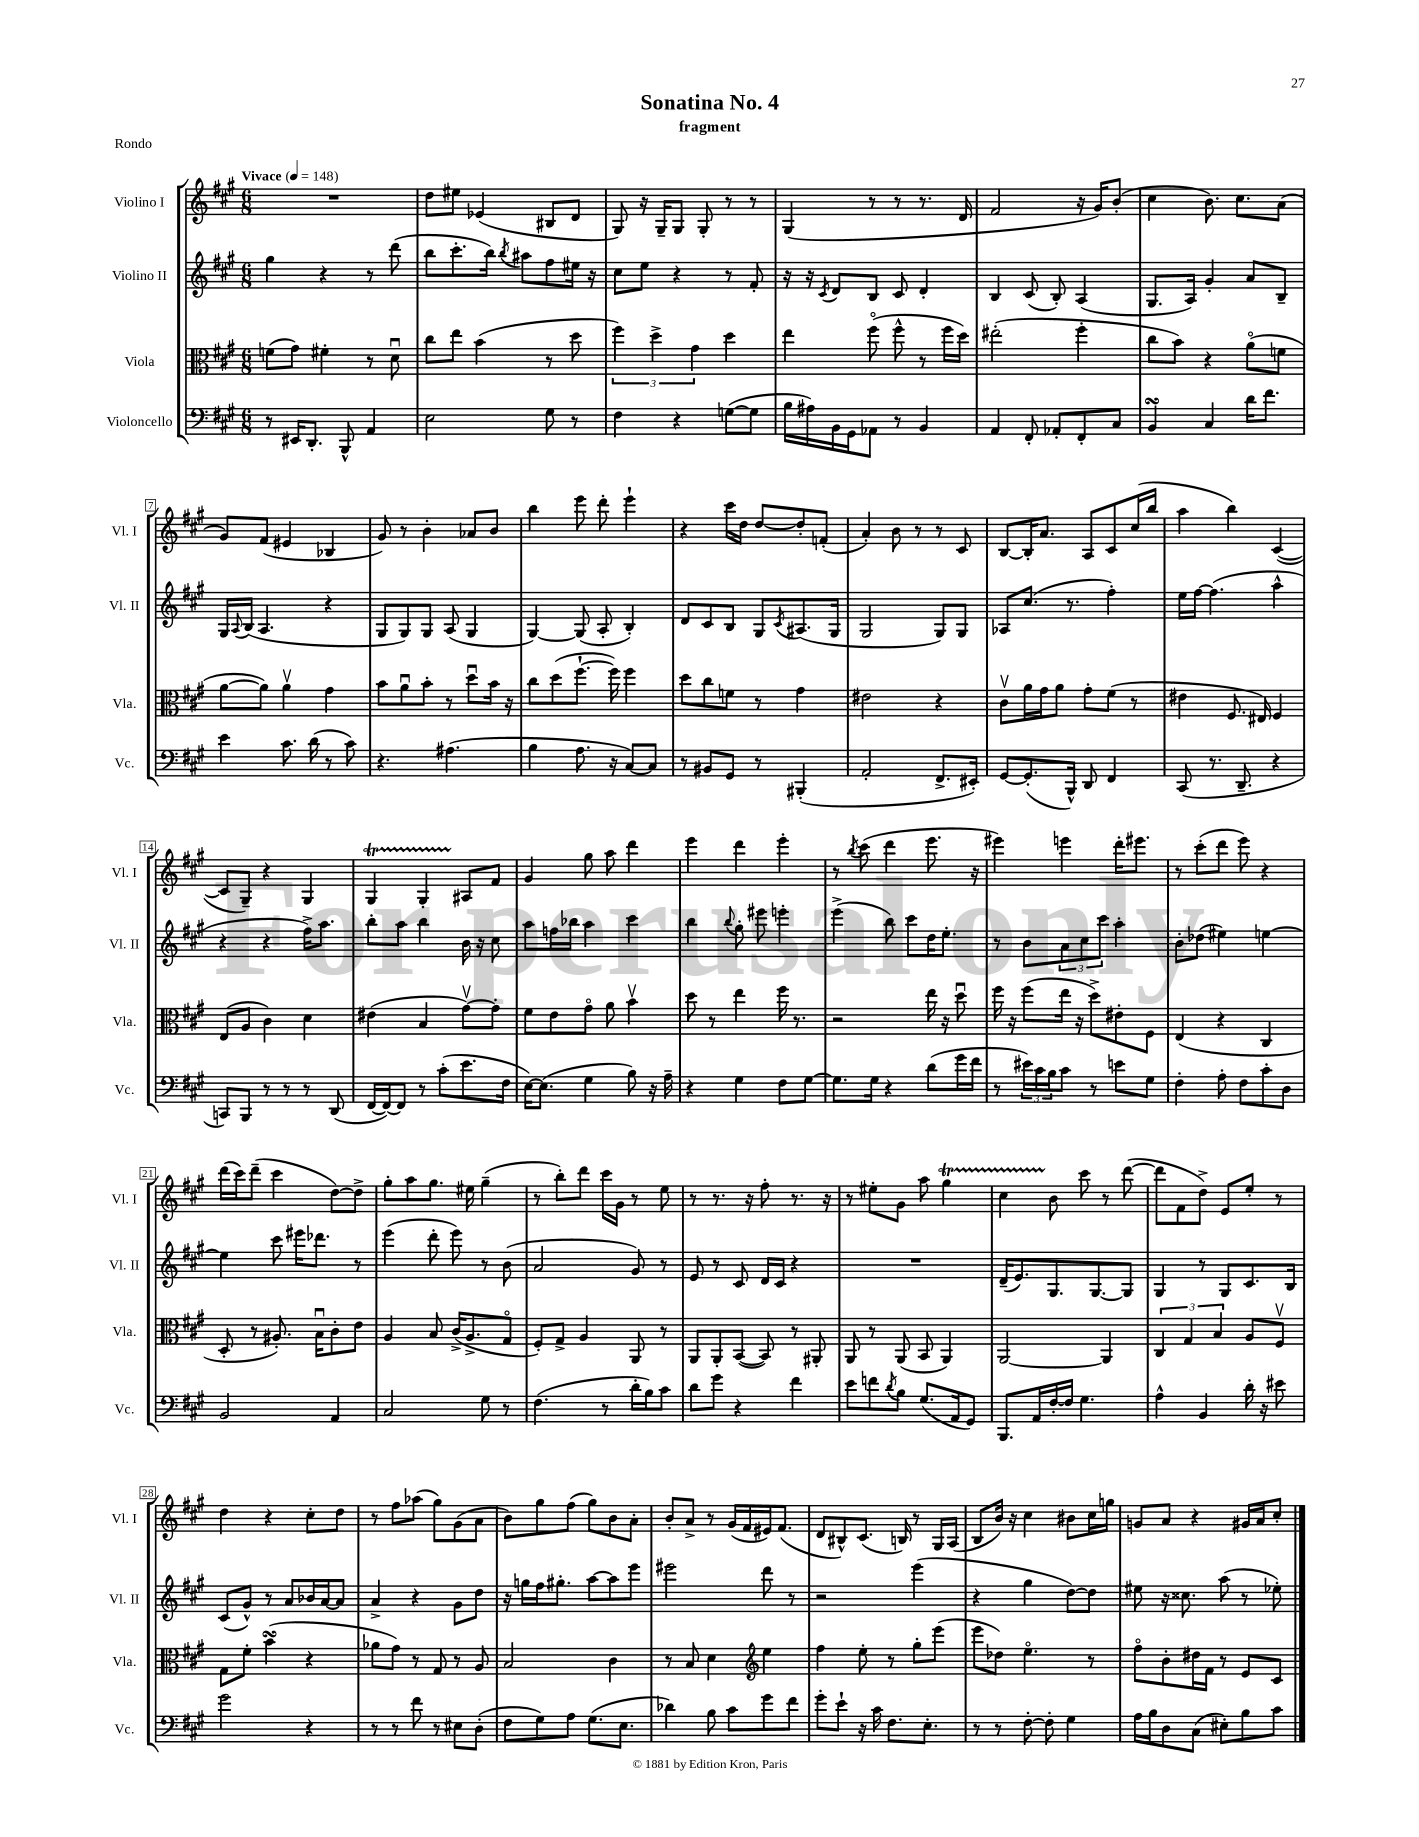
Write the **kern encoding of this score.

**kern	**kern	**kern	**kern
*part4	*part3	*part2	*part1
*staff4	*staff3	*staff2	*staff1
*I"Violoncello	*I"Viola	*I"Violino II	*I"Violino I
*I'Vc.	*I'Vla.	*I'Vl. II	*I'Vl. I
*clefF4	*clefC3	*clefG2	*clefG2
*k[f#c#g#]	*k[f#c#g#]	*k[f#c#g#]	*k[f#c#g#]
*M6/8	*M6/8	*M6/8	*M6/8
*MM148	*MM148	*MM148	*MM148
=1	=1	=1	=1
!	!	!	!LO:TX:a:B:t=Vivace
8r	(8fn\L	4gg#\	2.r
16EE#X/KL	8g#\J)	.	.
8.DD'/J	.	.	.
.	4f#X'\	4r	.
8BBB^^/	.	.	.
4AA/	8r	8r	.
.	8du\	(8ddd\	.
=2	=2	=2	=2
2E\	8cc#\L	8bb\L	8dd\L
.	8ee\J	8.ccc#'\	8ee#X\J
.	(4b\	.	(4e-X/
.	.	16bb\Jk)	.
.	.	8qbb/	.
.	.	8aa#X\L	.
8G#\	8r	8ff#\	8B#X/L
8r	8dd\	16ee#X\Jk	8d/J
.	.	16r	.
=3	=3	=3	=3
4F#\	6ff#\)	8cc#\L	8G#/)
.	.	8ee\J	16r
.	6dd^\	.	.
.	.	.	16G#~/KL
4r	.	4r	8G#/J
.	6g#\	.	.
.	.	.	8G#'/
([8Gn\L	4dd\	8r	8r
8G\J]	.	8f#'/	8r
=4	=4	=4	=4
16B\LL	4ee\	16r	(4G#/
16A#X\)	.	16r	.
.	.	8qc#/	.
16BB\	.	8d/L	.
16GG#\J	.	.	.
8AA-X\J	(8ff#\	8B/J	8r
8r	8ff#^^\	8c#/	8r
4BB/	8r	4d'/	8.r
.	16ff#\LL	.	.
.	16dd\JJ)	.	16d/
=5	=5	=5	=5
4AA/	(2ee#X'\	4B/	2f#/
8FF#'/	.	(8c#/	.
8AA-X'/L	.	8B'/)	.
8FF#'/	4ff#'\	(4A/	16r
.	.	.	16g#/KL)
8C#/J	.	.	(8b'/J
=6	=6	=6	=6
4BBsSSS/	8cc#\L	8.G#/L	4cc#\
.	8b\J)	.	.
.	.	16A/Jk)	.
4C#/	4r	4g#'/	8.b\)
.	.	.	8.cc#\L
16d\KL	(8a\L	8a/L	.
8.f#\J	.	.	.
.	8fn\J	8B~/J	(8a\J
!!LO:LB:g=z
=7	=7	=7	=7
4e\	[8a\L	16G#/LL	8g#/L)
.	.	8qqA/	.
.	.	(16B/JJ	.
.	8a\J])	4.A/	(8f#/J
8.c#\	4av\	.	4e#X/
(16d\	.	.	.
8r	4g#\	4r	4B-X/
8c#\)	.	.	.
=8	=8	=8	=8
4.r	8b\L	8G#/L	8g#/)
.	8au\	8G#/)	8r
.	8b'\J	8G#/J	4b'\
(4.A#X\	8r	(8A/	.
.	8ddu\L	4G#/	8a-X/L
.	16b\Jk	.	8b/J
.	16r	.	.
=9	=9	=9	=9
4B\	8cc#\L	[4G#/)	4bb\
.	(8dd\	.	.
8.A\	[8.ff#`\J	(8G#/]	8eee\
.	.	8A'/	8ddd'\
16r	16ff#\])	.	.
[8C#/L)	4ff#\	4B'/)	4eee`\
8C#/J]	.	.	.
=10	=10	=10	=10
8r	8dd\L	8d/L	4r
8BB#X/L	8cc#\	8c#/	.
8GG#/J	8fn\J	8B/J	16ccc#\LL
.	.	.	16dd\JJ
8r	8r	8G#/L	[8dd/L
.	.	8qc#/	.
(4BBB#X'/	4g#\	(8.A#X/	8dd'/]
.	.	.	(8fn'/J
.	.	16G#/Jk	.
=11	=11	=11	=11
2AA'/	2e#X\	2G#/	4a'/)
.	.	.	8b\
.	.	.	8r
8.FF#^/L	4r	8G#/L)	8r
.	.	8G#/J	8c#/
16EE#X'/Jk)	.	.	.
=12	=12	=12	=12
[8GG#/L	8c#v\L	8A-X/L	[8B/L
(8.GG#'/]	16a\L	(8.cc#/J	16B'/K]
.	16g#\J	.	8.a/J
.	8a\J	.	.
16BBB^^/Jk)	.	8.r	.
8DD/	8g#'\L	.	8A/L
4FF#/	(8f#\J	4ff#'\)	8c#/
.	8r	.	(16cc#/L
.	.	.	16bb/JJ
=13	=13	=13	=13
(8CC#/	4e#X\	16ee\LL	4aa\
.	.	[16ff#\JJ	.
8.r	.	(4.ff#\]	.
.	8.F#/	.	4bb\)
8.DD~/	.	.	.
.	16E#X/)	.	.
4r	4F#/	4aa^^\	([4c#/
!!LO:LB:g=z
=14	=14	=14	=14
8CCn/L)	(8E/L	4r	8c#/L]
8BBB/J	8A/J	.	8G#~/J)
8r	4c#\)	4r	4r
8r	.	.	.
8r	4d\	16ff#^\KL)	4G#/
.	.	8.aa\J	.
(8DD/	.	.	.
=15	=15	=15	=15
[16FF#/LL	(4e#X\	8bb'\L	4G#t/
16FF#/J_)	.	.	.
8FF#/J]	.	8aa\J	.
8r	4B/	4bb\	4G#TTT'/
(8c#'\L	.	.	.
8.e\	[8g#v\L)	16b\	8A#X/L
.	.	16r	.
.	8g#'\J]	8cc#\	8f#/J
16F#\Jk	.	.	.
=16	=16	=16	=16
[16E\KL)	8f#\L	8aa\L	4g#/
(8.E\J]	.	.	.
.	8e\	16ffn\L	.
.	.	16bb-X\JJ	.
4G#\	8g#\J	4aa\	8gg#\
.	8a\	.	8aa\
8B\)	4bv\	4ccc#\	4ddd\
16r	.	.	.
16A~\	.	.	.
=17	=17	=17	=17
4r	8dd\	4bb\	4eee\
.	8r	.	.
.	.	8qqbb/	.
4G#\	4ee\	8gg#'\	4ddd\
.	.	8eee#X\	.
8F#\L	16ff#\	4eeen'\	4eee'\
.	8.r	.	.
[8G#\J	.	.	.
=18	=18	=18	=18
8.G#\L]	2r	(4eee^\	8r
.	.	.	8qbb/
.	.	.	(8ccc#\
16G#\Jk	.	.	.
4r	.	8bb\)	4ddd\
.	.	8ccc#\L	.
(8d\L	16ee\	16dd\K	8.eee\
.	16r	8.ee'\J	.
16g#\L	8ddu\	.	.
16f#\JJ	.	.	16r
=19	=19	=19	=19
8r	16ff#\	8r	4eee#X\)
.	16r	.	.
24e#X\LL)	(8ff#\L	8b\L	.
24c#\	.	.	.
24B\J	.	.	.
8c#\J	16ee\Jk	12a\	4eeen\
.	16r	.	.
.	.	12cc#\	.
8r	8dd^\L)	.	.
.	.	12ccc#\J	.
8en\L	8e#X'\	4aa'\	16ddd'\KL
.	.	.	8.eee#X\J
8G#\J	8F#\J	.	.
=20	=20	=20	=20
4F#'\	(4E/	8b'\L	8r
.	.	(8dd-X\J	(8ccc#'\L
8A'\	4r	4ee#X\)	8ddd\J
8F#\L	.	.	8eee\)
8c#'\	4C#/	[4een\	4r
8D\J	.	.	.
!!LO:LB:g=z
=21	=21	=21	=21
2BB/	8D'/	4ee\]	(16ddd\LL
.	.	.	16ccc#\J)
.	8r	.	(8ddd~\J
.	8.A#X'/)	8ccc#\	4ccc#\
.	.	16eee#X\KL	.
.	16Bu\KL	8.ddd-X\J	.
4AA/	8c#'\	.	[8dd\L)
.	8e\J	8r	8dd^\J]
=22	=22	=22	=22
2C#/	4A/	(4eee\	8gg#'\L
.	.	.	8aa\
.	8B/	8ddd'\	8.gg#\J
.	(16c#^/KL	8eee\)	.
.	8.A^/	.	16ee#X\
8G#\	.	8r	(4gg#~\
8r	8G#/J	(8b\	.
=23	=23	=23	=23
(4.F#\	8F#'/L)	2a/	8r
.	8G#^/J	.	8bb'\L)
.	4A/	.	8ddd\J
8r	.	.	16ccc#\LL
.	.	.	16g#\JJ
16d'\LL	8AA/	8g#/)	8r
16B\J)	.	.	.
8c#\J	8r	8r	8ee\
=24	=24	=24	=24
8d\L	8AA/L	8e/	8r
8g#\J	8AA'/	8r	8.r
4r	([8BB/J	8c#/	.
.	.	.	16r
.	8BB/])	16d/LL	8ff#'\
.	.	16c#/JJ	.
4f#\	8r	4r	8.r
.	8AA#X'/	.	.
.	.	.	16r
=25	=25	=25	=25
8e\L	8AA/	2.r	8r
8fn\	8r	.	8ee#X'\L
8qd/	.	.	.
8B\J	(8AA/	.	8g#\J
(8.G#/L	8BB/	.	8aa\
.	4AA/)	.	4gg#t\
16AA/k	.	.	.
8GG#/J)	.	.	.
=26	=26	=26	=26
8.BBB/L	[2AA/	(16d~/KL	4cc#TTT\
.	.	8.e/)	.
16AA/L	.	.	.
[16F#'/	.	8.G#/	8b\
16F#/JJ]	.	.	.
4.G#\	.	.	8ccc#\
.	.	[8.G#/	.
.	4AA/]	.	8r
.	.	8G#/J]	([8ddd\
=27	=27	=27	=27
4A^^\	6C#/	4G#/	8ddd\L]
.	.	.	8f#\
.	6G#/	.	.
4BB/	.	8r	8dd^\J)
.	6B/	.	.
.	.	8G#/L	8e/L
16d'\	8A/L	8.c#/	8ee'/J
16r	.	.	.
8e#X\	8F#v/J	.	8r
.	.	16B/Jk	.
!!LO:LB:g=z
=28	=28	=28	=28
2g#\	8G#\L	(8c#/L	4dd\
.	8f#'\J	8g#^^/J)	.
.	(4bsSSS\	8r	4r
.	.	8a/L	.
4r	4r	16b-X/L	8cc#'\L
.	.	[16a/J	.
.	.	8a/J]	8dd\J
=29	=29	=29	=29
8r	8a-X\L	4a^/	8r
8r	8g#\J)	.	8ff#\L
8f#\	8r	4r	(8aa-X\J
8r	8G#/	.	8gg#\L)
8E#X\L	8r	8g#\L	(8g#\
(8D'\J	8A/	8dd\J	8a\J
=30	=30	=30	=30
8F#\L	2B/	16r	8b\L)
.	.	16ggn\LL	.
8G#\)	.	16ff#\J	8gg#\
.	.	8.gg#X'\J	.
8A\J	.	.	(8ff#\J
(8.G#\L	.	[8aa\L	8gg#\L)
.	4c#\	8aa\]	8b\
8.E\J	.	.	.
.	.	8eee\J	8a'\J
=31	=31	=31	=31
4d-X\)	8r	2eee#X\	8b'/L
.	8B/	.	8a^/J
8B\	4d\	.	8r
8c#\L	.	.	(16g#/LL
.	.	.	16f#/
*	*clefG2	*	*
8g#\	4ee\	8ddd\	16e#X/J)
.	.	.	(8.f#/J
8f#\J	.	8r	.
=32	=32	=32	=32
8g#'\L	4ff#\	2r	8d/L
8e`\J	.	.	8B#X^^/)
16r	8ee'\	.	(8.c#/J
16c#\	.	.	.
8.F#\L	8r	.	.
.	.	.	16Bn/)
.	8gg#'\L	(4eee\	8r
8.E'\J	.	.	.
.	(8eee\J	.	16G#/LL
.	.	.	(16A/JJ
=33	=33	=33	=33
8r	8eee\L	4r	8B/L
8r	8dd-X\J)	.	16b/Jk)
.	.	.	16r
[8F#'\	4.ee\	4gg#\	4cc#\
8F#'\]	.	.	.
4G#\	.	[8dd\L)	8b#X\L
.	8r	8dd\J]	16cc#\L
.	.	.	16ggn\JJ
=34	=34	=34	=34
16A\LL	8ff#\L	8ee#X\	8gn/L
16B\J	.	.	.
8D\	8b'\	16r	8a/J
.	.	8.cc##X\	.
(8C#\J	16dd#X\L	.	4r
.	16f#\JJ	.	.
8E#X'\L)	8r	(8aa\	.
8B\	8e/L	8r	16g#X/LL
.	.	.	16a/J
8c#\J	8c#/J	8ee-X'\)	8cc#'/J
==	==	==	==
*-	*-	*-	*-
